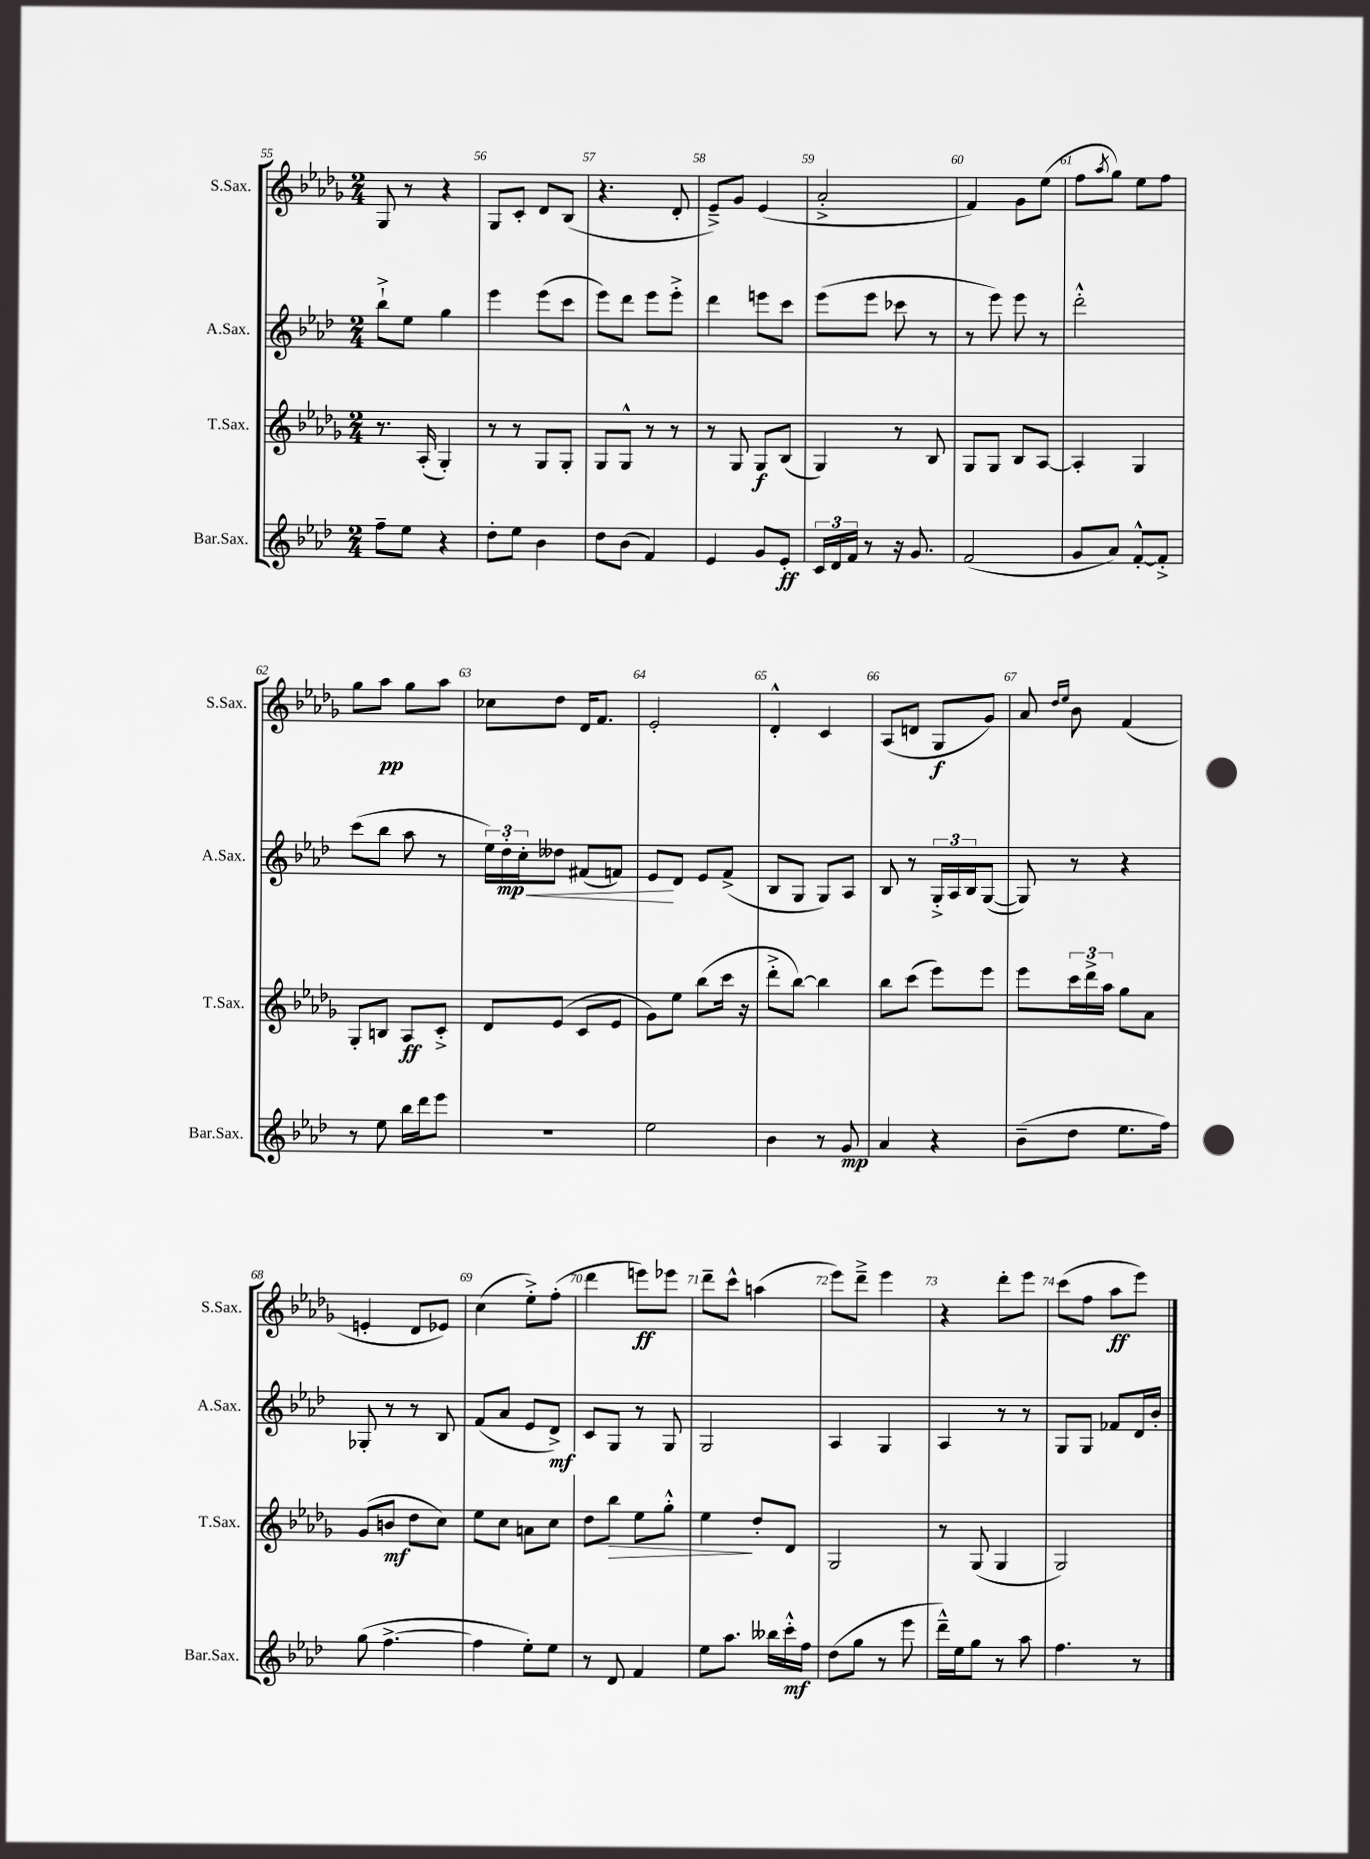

**kern	**kern	**kern	**kern
*staff4	*staff3	*staff2	*staff1
*clefG2	*clefG2	*clefG2	*clefG2
*k[b-e-a-d-]	*k[b-e-a-d-g-]	*k[b-e-a-d-]	*k[b-e-a-d-g-]
*M2/4	*M2/4	*M2/4	*M2/4
8ff~	8.r	8bb-`^	8G-
8ee-	.	8ee-	8r
.	(16A-'	.	.
4r	4G-')	4gg	4r
=	=	=	=
8dd-'	8r	4eee-	8G-
8ee-	8r	.	8c'
4b-	8G-	(8eee-	8d-
.	8G-'	8ccc	(8B-
=	=	=	=
8dd-	8G-	8eee-)	4.r
(8b-	8G-^^	8ddd-	.
4f)	8r	8eee-	.
.	8r	8eee-'^	8d-'
=	=	=	=
4e-	8r	4ddd-	8e-~^)
.	8G-	.	8g-
8g	8G-	8eee	(4e-
8e-'	(8B-	8ccc	.
=	=	=	=
24c	4G-)	(8eee-	2a-'^
24d-	.	.	.
24f	.	.	.
8r	.	8eee-	.
16r	8r	8ccc-	.
8.g	.	.	.
.	8B-	8r	.
=	=	=	=
(2f	8G-	8r	4f)
.	8G-	8eee-)	.
.	8B-	8eee-	8g-
.	[8A-	8r	(8ee-
=	=	=	=
8g	4A-']	2ddd-'^^	8ff
.	.	.	8qaa-
8a-)	.	.	8gg-)
[8f'^^	4G-	.	8ee-
8f'^]	.	.	8ff
=	=	=	=
8r	8G-'	(8ccc	8gg-
8ee-	8B	8bb-	8aa-
16bb-	8A-	8aa-	8gg-
16ddd-	.	.	.
8eee-	8c'^	8r	8aa-
=	=	=	=
2r	8d-	24ee-)	8cc-
.	.	24dd-'	.
.	.	24cc'	.
.	(8e-	8dd--	8dd-
.	8c	(8f#	16d-
.	.	.	8.f
.	8e-	8f)	.
=	=	=	=
2ee-	8g-)	8e-	2e-'
.	8ee-	8d-	.
.	(8bb-	8e-	.
.	16ccc	(8f^	.
.	16r	.	.
=	=	=	=
4b-	8ddd-'^	8B-	4d-'^^
.	[8bb-)	8G	.
8r	4bb-]	8G)	4c
8g	.	8A-	.
=	=	=	=
4a-	8bb-	8B-	(8A-
.	(8ccc	8r	8d
4r	8eee-)	24G'^	8G-
.	.	24A-	.
.	.	24B-	.
.	8eee-	([8G	8g-)
=	=	=	=
(8b-~	8eee-	8G])	8a-
.	.	.	16qqdd-
.	.	.	16qqee-
8dd-	24ccc	8r	8b-
.	24ddd-^	.	.
.	24aa-	.	.
8.ee-	8gg-	4r	(4f
.	8a-	.	.
16ff)	.	.	.
=	=	=	=
(8gg	(8g-	8G-'	4e'
[4.ff^	8b	8r	.
.	8dd-	8r	8d-
.	8cc)	8B-	8e-)
=	=	=	=
4ff]	8ee-	(8f	(4cc
.	8cc	8a-	.
8ee-')	8a	8e-	8ee-'^)
8ee-	8cc	8d-^)	(8ff'
=	=	=	=
8r	8dd-	8c	4ddd-
8d-	8bb-	8G	.
4f	8ee-	8r	8eee)
.	8gg-'^^	8G	8eee-
=	=	=	=
8ee-	4ee-	2G	8ddd-~
8.aa-	.	.	8ccc^^
.	8dd-'	.	(4aa
16bb--	.	.	.
16ccc'^^	8d-	.	.
16ff	.	.	.
=	=	=	=
(8dd-	2G-	4A-	8eee-)
8gg	.	.	8ddd-~^
8r	.	4G	4eee-
8eee-	.	.	.
=	=	=	=
16ddd-~^^)	8r	4A-	4r
16ee-	.	.	.
8gg	(8G-	.	.
8r	4G-	8r	8ddd-'
8aa-	.	8r	8eee-
=	=	=	=
4.ff	2G-)	8G	(8ccc
.	.	8G	8ff
.	.	8f-	8aa-
8r	.	16d-	8eee-)
.	.	16b-'	.
==	==	==	==
*-	*-	*-	*-
